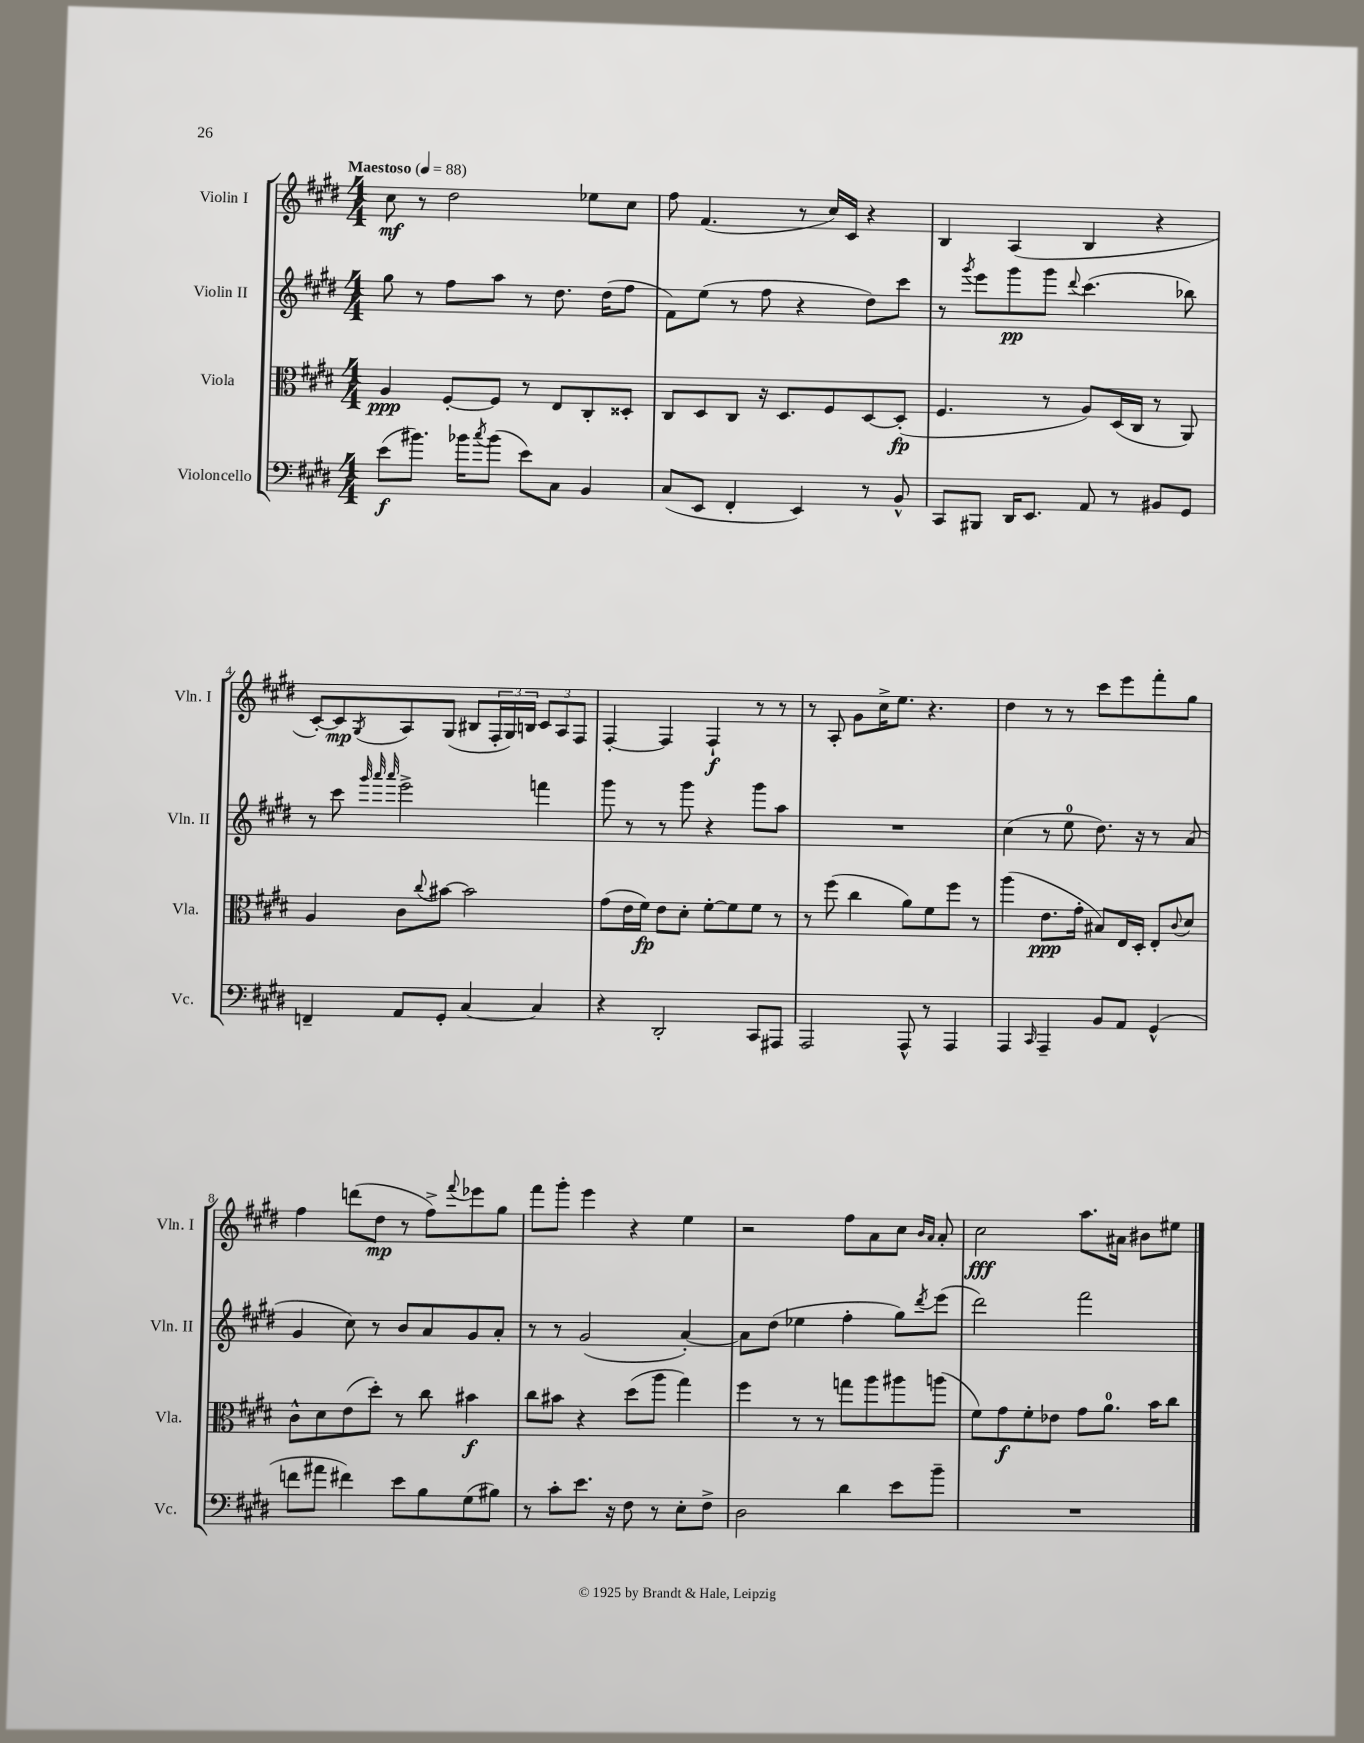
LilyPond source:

<<
\new StaffGroup <<
\new Staff = "s0" \with { instrumentName = "Violin I" shortInstrumentName = "Vln. I" } {
    \clef treble \key e \major \numericTimeSignature \time 4/4 \tempo "Maestoso" 4 = 88
    cis''8\mf r8 dis''2 ees''8 cis''8 |
    fis''8 fis'4.( r8 cis''16) cis'16 r4 |
    b4 a4( b4 r4 |
    cis'8~-.) cis'8\mp \acciaccatura { gis8 } a8 gis8( bis8 \tuplet 3/2 { fis16-. gis16) b16 } \tuplet 3/2 { cis'8 a8 fis8 } |
    fis4~-. fis4 fis4-!\f r8 r8 |
    r8 a8-. gis'8 cis''16-> e''8. r4. |
    dis''4 r8 r8 cis'''8 e'''8 fis'''8-. gis''8 |
    fis''4 d'''8( dis''8\mp r8 fis''8->) \appoggiatura { fis'''8 } ees'''8 gis''8 |
    fis'''8 gis'''8-. e'''4 r4 e''4 |
    r2 fis''8 a'8 cis''8 \grace { b'16 a'16 } a'8-. |
    cis''2\fff a''8. ais'16 bis'8 eis''8 \bar "|." |
}
\new Staff = "s1" \with { instrumentName = "Violin II" shortInstrumentName = "Vln. II" } {
    \clef treble \key e \major \numericTimeSignature \time 4/4
    gis''8 r8 fis''8 a''8 r8 dis''8. dis''16( fis''8 |
    fis'8) e''8( r8 fis''8 r4 dis''8) cis'''8 |
    r8 \acciaccatura { gis'''8 } e'''8 gis'''8\pp gis'''8 \appoggiatura { dis'''8 } cis'''4.( bes''8) |
    r8 cis'''8 \grace { gis'''32 a'''32 a'''32 } e'''2-> f'''4 |
    gis'''8 r8 r8 gis'''8 r4 gis'''8 a''8 |
    R1 |
    cis''4( r8 e''8-0 dis''8.) r16 r8 a'8( |
    gis'4 cis''8) r8 b'8 a'8 gis'8 a'8-. |
    r8 r8 gis'2( a'4~-.) |
    a'8 dis''8( ees''4 fis''4-. gis''8) \acciaccatura { dis'''8 } e'''8( |
    dis'''2) fis'''2 \bar "|." |
}
\new Staff = "s2" \with { instrumentName = "Viola" shortInstrumentName = "Vla." } {
    \clef alto \key e \major \numericTimeSignature \time 4/4
    a4\ppp fis8~-. fis8 r8 e8 cis8-. disis8-. |
    cis8 dis8 cis8 r16 dis8. fis8 dis8~ dis8-.\fp( |
    fis4. r8 a8) dis16( cis16 r8 a,8) |
    a4 cis'8 \appoggiatura { cis''8 } bis'8~ bis'2 |
    gis'8( e'16 fis'16\fp) e'8 dis'8-. fis'8~-. fis'8 fis'8 r8 |
    r8 fis''8( cis''4 a'8) fis'8 fis''8 r8 |
    a''4( e'8.\ppp gis'16-. bis8) e16 dis16-. e8-. \appoggiatura { cis'8 } dis'8 |
    cis'8-^ dis'8 e'8( dis''8-.) r8 cis''8 bis'4\f |
    cis''8 bis'8 r4 dis''8( a''8 gis''4) |
    fis''4 r8 r8 g''8 a''8 ais''8 a''8( |
    fis'8) gis'8\f fis'8-. ees'8 gis'8 a'8.-0 b'16 cis''8 \bar "|." |
}
\new Staff = "s3" \with { instrumentName = "Violoncello" shortInstrumentName = "Vc." } {
    \clef bass \key e \major \numericTimeSignature \time 4/4
    e'8\f( bis'8.) bes'16 \acciaccatura { cis''8 } bes'8( e'8) cis8 b,4 |
    cis8( e,8 fis,4-. e,4) r8 b,8-^ |
    cis,8 bis,,8 dis,16 e,8. a,8 r8 bis,8 gis,8 |
    f,4-- a,8 gis,8-. cis4~ cis4 |
    r4 dis,2-. cis,8 ais,,8 |
    a,,2 a,,8-^ r8 a,,4 |
    a,,4 \grace { cis,16 } a,,4-- b,8 a,8 gis,4-^( |
    f'8 ais'8 fis'4) e'8 b8 gis8( bis8) |
    r8 cis'8-. e'8. r16 fis8 r8 e8-. fis8-> |
    dis2 dis'4 e'8 b'8-- |
    R1 \bar "|." |
}
>>
>>
